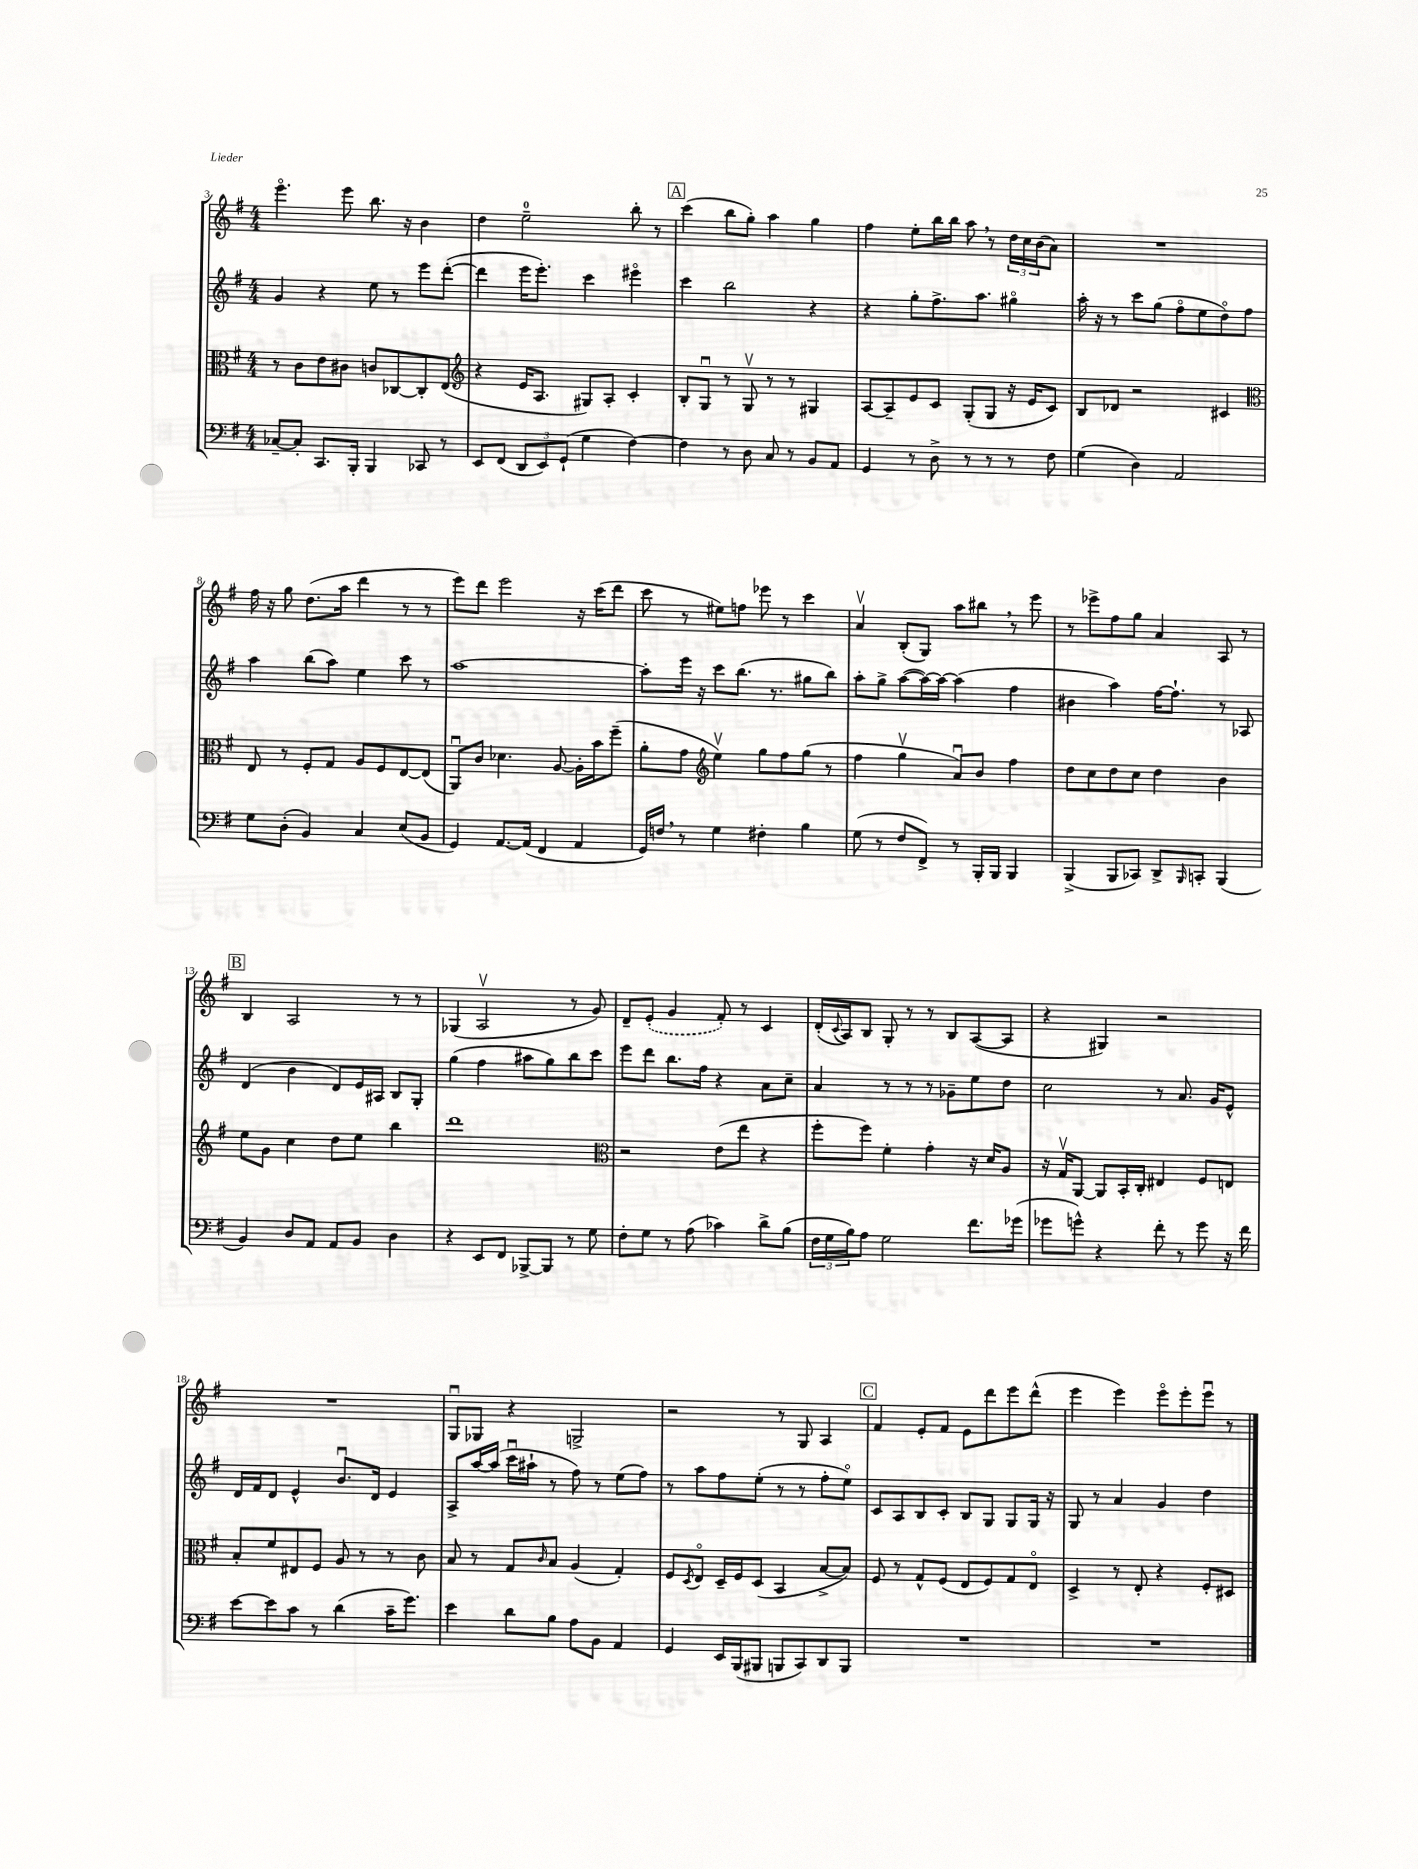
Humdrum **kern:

**kern	**kern	**kern	**kern
*staff4	*staff3	*staff2	*staff1
*clefF4	*clefC3	*clefG2	*clefG2
*k[f#]	*k[f#]	*k[f#]	*k[f#]
*M4/4	*M4/4	*M4/4	*M4/4
[8C-~	8r	4g	4.eeeo
8C-']	8c	.	.
8.CC	8e	4r	.
.	8c#	.	8eee
16BBB'	.	.	.
4BBB	8c	8ee	8.bb
.	[8C-	8r	.
.	.	.	16r
8CC-	8C-']	8eee	4b
8r	(8E	([8ddd'	.
=	=	=	=
*	*clefG2	*	*
8EE	4r	4ddd]	4dd
(8FF#	.	.	.
12DD	16e	16eee	2ee~
.	8.A	8.eee')	.
12EE)	.	.	.
(12GG`	.	.	.
4G	8G#)	4ccc	.
.	8A'	.	.
[4F#)	4c'	4eee#o	8bb'
.	.	.	8r
=	=	=	=
4F#]	8B'	4ccc	(4ccc
.	8Gu	.	.
8r	8r	2bb	8bb
8D	8Gv	.	8gg')
8C	8r	.	4aa
8r	8r	.	.
8BB	4G#	4r	4gg
8AA	.	.	.
=	=	=	=
4GG	[8A	4r	4ff#
.	8A~]	.	.
8r	8e	8gg'	8ee'
8D^	8c	8.ff#^	16bb
.	.	.	16bb
8r	(8G'	.	8aa
.	.	8.aa	.
8r	8G	.	8r
8r	16r	4gg#o	24dd
.	.	.	24cc
.	16e	.	.
.	.	.	(24b
8F#	8c)	.	8a)
=	=	=	=
(4G	8B	16aa'	1r
.	.	16r	.
.	8d-	8r	.
4D)	2r	8ccc	.
.	.	(8gg	.
2AA	.	8ff#o	.
.	.	8ee	.
.	4c#	8ddo)	.
.	.	8ff#	.
=	=	=	=
*	*clefC3	*	*
8G	8E	4aa	16ff#
.	.	.	16r
(8D'	8r	.	8gg
4BB)	8F#'	(8bb	(8.dd
.	8G	8aa)	.
.	.	.	16aa
4C	8A	4ee	4ddd
.	8F#	.	.
(8E	[8E	8ccc	8r
8BB	(8E]	8r	8r
=	=	=	=
4GG)	8AAu)	[1aa	8eee)
.	8c	.	8ddd
[8.AA	4.d-	.	2eee
(16AA]	.	.	.
4FF#	.	.	.
.	[8A	.	.
4AA	16A']	.	16r
.	16b	.	(16ccc
.	(8ff#~	.	8ddd
=	=	=	=
16GG)	8a'	8aa']	8ccc
16F	.	.	.
8r	8g	16eee	8r
.	.	16r	.
*	*clefG2	*	*
4G	4eev)	8ccc	8ee#)
.	.	(8.bb	8ff
4F#'	8gg	.	8eee-
.	.	8.r	.
.	8ff#	.	8r
4B	(8gg	8gg#	4ccc
.	8r	8bb)	.
=	=	=	=
(8G	4ff#	8aa'	4av
8r	.	8gg^	.
8F#	4ggv	([8aa	(8B'
8FF#^)	.	16aa_)	8G)
.	.	16aa_	.
8r	8au)	(4aa]	8aa
16BBB'	8b	.	8bb#
16BBB	.	.	.
4BBB	4ff#	4ff#	8r
.	.	.	8eee
=	=	=	=
(4BBB^	8dd	4b#	8r
.	8cc	.	8eee-^
8BBB	8dd	4aa)	8ff#
8CC-)	8cc	.	8gg
8DD^	4dd	[16ff#	4a
.	.	8.ff#`]	.
16qqBBB	.	.	.
8CC'	.	.	.
(4BBB	4b	8r	8A
.	.	8A-	8r
=	=	=	=
4BB)	8ee	(4d	4B
.	8g	.	.
8D	4cc	4b	2A
8AA	.	.	.
8AA	8dd	8d)	.
8BB	8ee	16e	.
.	.	16A#	.
4D	4bb	8B	8r
.	.	8G'	8r
=	=	=	=
4r	1ddd	(4gg	(4G-
8EE	.	4ff#	2Av
8FF#	.	.	.
[8BBB-^	.	8aa#	.
8BBB-]	.	8gg)	.
8r	.	8bb	8r
8G	.	8ccc	8g)
=	=	=	=
*	*clefC3	*	*
8F#'	2r	8eee	8d~
8G	.	8ddd	(8e'
8r	.	8.bb	4g
(8A	.	.	.
.	.	16ff#	.
4c-)	(8e	4r	8f#')
.	8ee	.	8r
8d^	4r	8a	4c
(8B	.	8cc~	.
=	=	=	=
24F#	8ff#'	4a	(16d'
24G	.	.	.
.	.	.	8qqc
.	.	.	16A)
24B)	.	.	.
8A	8ff#)	.	8B
2G	4f#'	8r	8G'
.	.	8r	8r
.	4g'	8r	8r
.	.	8g-~	8B
8.f#	16r	8ee	([8A
.	16d	.	.
.	8A	8dd	8A]
(16g-	.	.	.
=	=	=	=
8g-	16r	2cc	4r
.	16Gv	.	.
8g^^)	[8AA	.	.
4r	8AA]	.	4G#)
.	16BB'	.	.
.	16C'	.	.
8f#'	4E#	8r	2r
8r	.	8.a	.
8g	8F#	.	.
.	.	16g	.
16r	8E	8e^^	.
16f#	.	.	.
=	=	=	=
[8e	8B'	16d	1r
.	.	16f#	.
8e]	8f#	8d	.
8c	8E#	4e^^	.
8r	8F#	.	.
(4d	8A	8.bu	.
.	8r	.	.
.	.	16d	.
16c~	8r	4e	.
8.g)	.	.	.
.	8c	.	.
=	=	=	=
4e	8B	8A^	8Gu
.	8r	[16aa	8G-
.	.	(16aa]	.
8d	8G	16cccu	4r
.	.	16aa#`	.
.	16qqc	.	.
8B	8B	8r	.
8A	(4A	8ff#)	2G^
8BB	.	8r	.
4AA	4G')	(8ee	.
.	.	8ff#)	.
=	=	=	=
4GG	8F#	8r	2r
.	8qD	.	.
.	8Eo	8aa	.
16EE	16D~	8ff#	.
(16BBB	16F#	.	.
8BBB#	(8D	(8ee'	.
8BBB	4BB	8r	8r
8CC)	.	8r	8G
8DD	[8B^	8ff#'	4A
8BBB	8B])	8eeo)	.
=	=	=	=
1r	8F#	8c	4f#
.	8r	8A	.
.	8G^^	8B	8e'
.	(8F#	8c'	8f#
.	8E	8B	8e
.	8F#)	8G	8ddd
.	8G	8G	8eee
.	8Eo	16G	(8ddd^^
.	.	16r	.
=	=	=	=
1r	4D^	8G	4eee
.	.	8r	.
.	8r	4a	4eee)
.	8E'	.	.
.	4r	4g	8eeeo
.	.	.	8eee'
.	8F#'	4dd	8eeeu
.	8D#	.	8r
==	==	==	==
*-	*-	*-	*-
